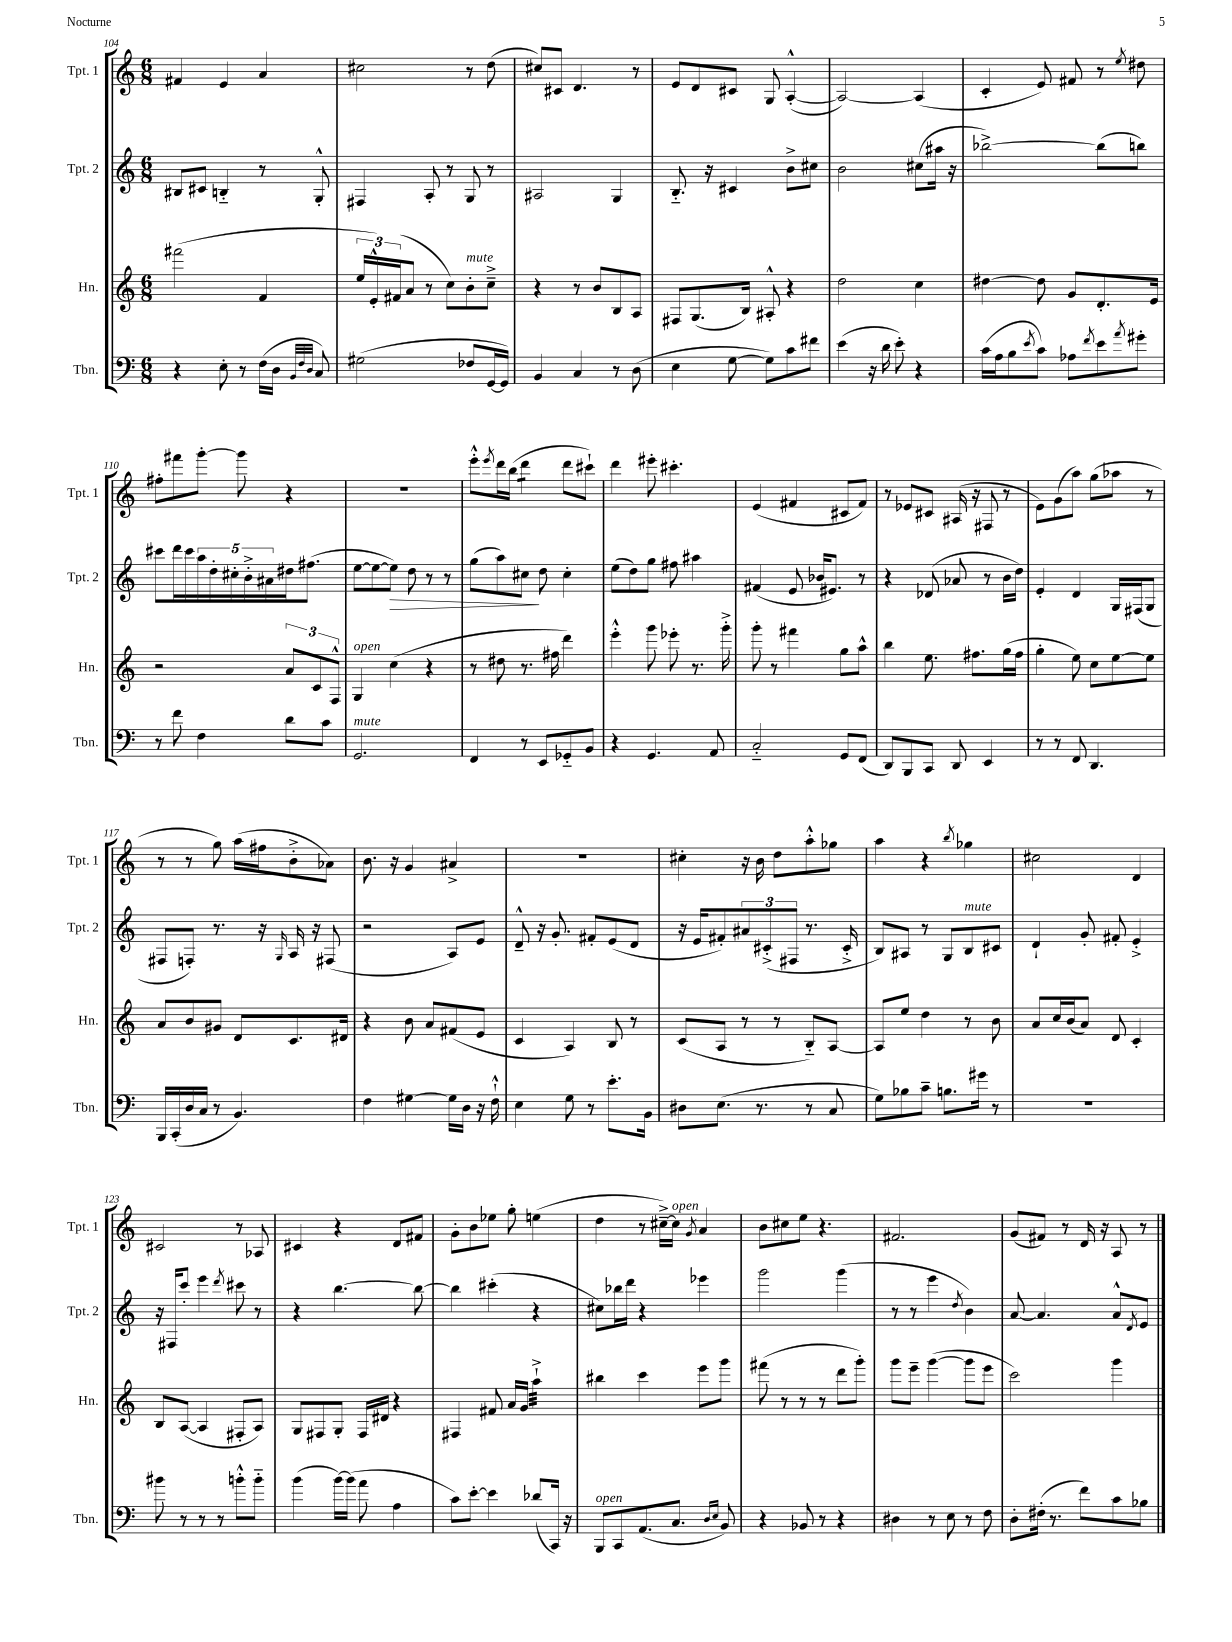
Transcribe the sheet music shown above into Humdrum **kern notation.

**kern	**kern	**kern	**kern
*staff4	*staff3	*staff2	*staff1
*clefF4	*clefG2	*clefG2	*clefG2
*k[]	*k[]	*k[]	*k[]
*M6/8	*M6/8	*M6/8	*M6/8
4r	(2fff#	8B#	4f#
.	.	8c#	.
8E'	.	4B'~	4e
8r	.	.	.
(16F	4f	8r	4a
16D	.	.	.
32qqBB	.	.	.
32qqF	.	.	.
32qqD	.	.	.
8C)	.	8G'^^	.
=	=	=	=
(2G#	24ee	4F#	2cc#
.	24e'^^)	.	.
.	(24f#	.	.
.	8a	.	.
.	8r	8A'	.
.	8cc)	8r	.
8F-	8b'	8G	8r
[16GG	8cc~^	8r	(8dd
16GG])	.	.	.
=	=	=	=
4BB	4r	2A#	8cc#)
.	.	.	8c#
4C	8r	.	4.d
.	8b	.	.
8r	8B	4G	.
(8D	8A	.	8r
=	=	=	=
4E	8F#	8.B'~	8e
.	(8.G	.	8d
.	.	16r	.
[8G	.	4c#	8c#
.	16B)	.	.
8G])	8A#'^^	.	8G
8c	4r	8b^	([4A'^^
8f#	.	8cc#	.
=	=	=	=
(4e	2dd	2b	2A_)
16r	.	.	.
16d	.	.	.
8e')	.	.	.
4r	4cc	(8cc#	(4A]
.	.	16aa#	.
.	.	16r	.
=	=	=	=
(16c	[4dd#	[2bb-^)	4c'
16A	.	.	.
8B	.	.	.
8qe	.	.	.
8c)	8dd#]	.	8e)
8A-	8g	.	8f#
8qf	.	.	.
8e	8.d'	(8bb-]	8r
8qa	.	.	8qee
8g#'	.	8bb)	8dd#
.	16e	.	.
=	=	=	=
8r	2r	8ccc#	8ff#'
8f	.	16ddd	8fff#
.	.	16ccc#	.
4F	.	20aa	[8ggg'
.	.	20dd'	.
.	.	20cc#'	.
.	.	.	8ggg]
.	.	20b'^	.
.	.	20a#	.
8d	12a	16dd#	4r
.	.	(8.ff#	.
.	12c	.	.
8c	.	.	.
.	12F^^	.	.
=	=	=	=
2.GG	4G	[8ee	2.r
.	.	8ee_	.
.	(4cc	8ee])	.
.	.	8dd	.
.	4r	8r	.
.	.	8r	.
=	=	=	=
4FF	8r	(8gg	8eee'^^
.	.	.	8qeee
.	8dd#	8aa)	16ddd
.	.	.	(16bb
8r	8.r	8cc#	4ddd
8EE	.	8dd	.
.	16ff#	.	.
8GG-'~	4ddd)	4cc#'	8ddd
8BB	.	.	8ccc#`)
=	=	=	=
4r	4eee'^^	(8ee	4ddd
.	.	8dd)	.
4.GG	8ggg	8gg	8eee#'
.	8eee-'	8ff#	4.ccc#'
.	8.r	4aa#	.
8AA	.	.	.
.	16ggg'^	.	.
=	=	=	=
2C'~	8ggg'	(4f#	(4e
.	8r	.	.
.	4fff#	8e	4f#
.	.	16b-	.
.	.	8.e#)	.
8GG	8gg	.	8c#
(8FF	8aa^^	8r	8f#)
=	=	=	=
8DD)	4bb	4r	8r
8BBB	.	.	8e-
8CC	8.ee	(8d-	8c#
8DD	.	8a-	(16A#
.	8.ff#	.	16r
4EE	.	8r	8F#
.	(16gg	16b	8r
.	16ff#	16dd)	.
=	=	=	=
8r	4gg'	4e'	8e)
8r	.	.	(8g
8FF	8ee)	4d	8aa)
4.DD	8cc	.	(8gg
.	[8ee	16G	8aa-
.	.	(16F#	.
.	8ee]	8G	8r
=	=	=	=
16BBB	8a	8F#	8r
(16CC'	.	.	.
16D	8b	8F')	8r
16C	.	.	.
8r	8g#	8.r	8gg)
4.BB)	8d	.	(16aa
.	.	16r	16ff#
.	.	16qqG	.
.	8.c	16A	8b'^
.	.	16r	.
.	.	(8F#	8a-)
.	16d#	.	.
=	=	=	=
4F	4r	2r	8.b
.	.	.	16r
[4G#	8b	.	4g
.	8a	.	.
16G#]	(8f#	8A)	4a#^
16D	.	.	.
16r	8e	8e	.
16F`^^	.	.	.
=	=	=	=
4E	4c	8d~^^	2.r
.	.	16r	.
.	.	8.g'	.
8G	4A)	.	.
8r	.	8f#'	.
8.e'	8B	(8e	.
.	8r	8d	.
16BB	.	.	.
=	=	=	=
8D#	(8c	16r	4cc#'
.	.	16e	.
(8.E	8A	8f#')	.
.	8r	12a#	16r
8.r	.	.	16b
.	.	(12c#'^	.
.	8r	.	8dd
.	.	12F#	.
8r	8B'~)	8.r	8aa'^^
8C	[8A	.	8gg-
.	.	16c#'^	.
=	=	=	=
8G)	8A]	8B)	4aa
8B-	8ee	8A#	.
8c~	4dd	8r	4r
8.B	.	8G	.
.	.	.	8qbb
.	8r	8B	4gg-
16g#	.	.	.
8r	8b	8c#	.
=	=	=	=
2.r	8a	4d`	2cc#
.	16cc	.	.
.	(16b	.	.
.	8a)	8g'	.
.	8d	8f#'	.
.	4c'	4e'^	4d
=	=	=	=
8b#	8B	16r	2c#
.	.	16F#	.
8r	([8A	8ccc'	.
8r	4A]	4eee	.
8r	.	.	.
.	.	8qddd	.
8b'^^	8F#'	8ccc#	8r
8b'~	8A)	8r	8A-
=	=	=	=
(4b	8G	4r	4c#
.	8F#	.	.
[16b)	8G'	[4.bb	4r
(16b]	.	.	.
8a	16F#	.	.
.	16d#	.	.
4A	4r	.	8d
.	.	8bb_	8f#
=	=	=	=
8c)	4F#	4bb]	8g'
[8e'	.	.	8b
4e]	8f#	(4ccc#'	8ee-
.	16a	.	8gg'
.	16g	.	.
(8d-	4aa`^	4r	(4ee
16CC)	.	.	.
16r	.	.	.
=	=	=	=
8BBB	4bb#	8cc#)	4dd
8CC	.	16bb-	.
.	.	16ddd	.
(8.AA	4ccc	4r	8r
.	.	.	[16cc#~^)
8.C	.	.	16cc#]
.	.	.	8qg
.	8eee	4eee-	4a
16qqD	.	.	.
16qqE	.	.	.
8BB)	8ggg	.	.
=	=	=	=
4r	(8fff#	2ggg	8b
.	8r	.	8cc#
8BB-	8r	.	8ee
8r	8r	.	4.r
4r	8ddd	(4ggg	.
.	8ggg')	.	.
=	=	=	=
4D#	8ggg	8r	2.f#
.	8eee~	8r	.
8r	([4ggg	4eee	.
8E	.	.	.
.	.	8qdd	.
8r	8ggg]	4b)	.
8F	8eee	.	.
=	=	=	=
8D'	2ccc)	[8a	(8g
(16F#'	.	4.a]	8f#)
8.r	.	.	.
.	.	.	8r
8f)	.	.	16d
.	.	.	16r
8c	4ggg	8a^^	8A
.	.	8qd	.
8B-	.	8e	8r
==	==	==	==
*-	*-	*-	*-
